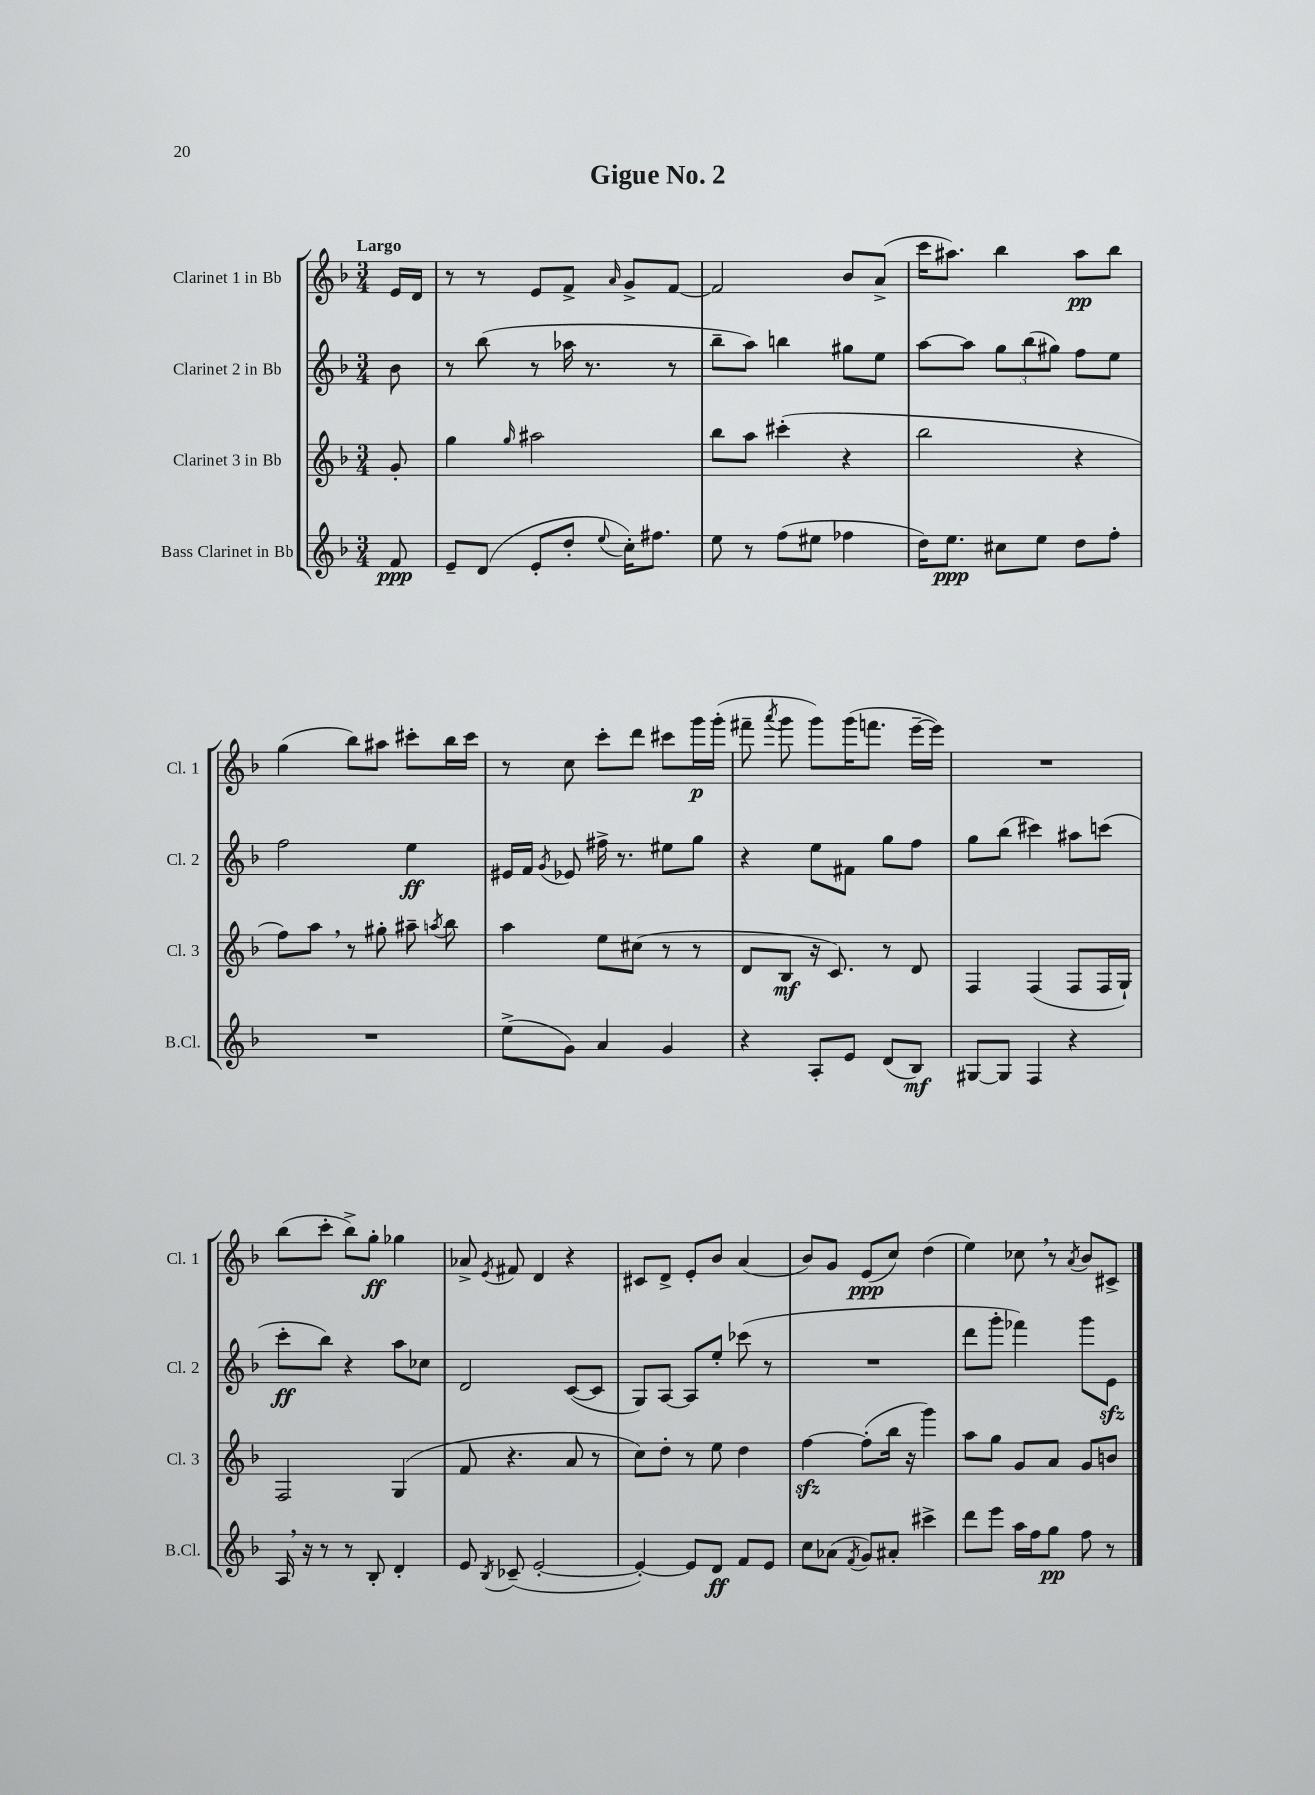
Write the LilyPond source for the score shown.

\header { title = "Gigue No. 2" }
<<
\new StaffGroup <<
\new Staff = "s0" \with { instrumentName = "Clarinet 1 in Bb" shortInstrumentName = "Cl. 1" } {
    \clef treble \key f \major \numericTimeSignature \time 3/4 \partial 8 \tempo "Largo"
    \autoBeamOff e'16[ d'16] |
    r8 r8 e'8[ f'8]-> \grace { a'16 } g'8[-> f'8]~ |
    f'2 bes'8[ a'8]->( |
    c'''16[ ais''8.]) bes''4 ais''8[\pp bes''8] |
    g''4( bes''8[) ais''8] cis'''8[-. bes''16 cis'''16] |
    r8 c''8 c'''8[-. d'''8] cis'''8[ g'''16\p g'''16]-.( |
    fis'''8-- \acciaccatura { a'''8 } g'''8 g'''8[) g'''16( f'''8.] e'''16[~-- e'''16]) |
    R2. |
    bes''8[( c'''8]-. bes''8[->) g''8]-.\ff ges''4 |
    aes'8-> \acciaccatura { e'8 } fis'8 d'4 r4 |
    cis'8[ d'8]-> e'8[-. bes'8] a'4( |
    bes'8[) g'8] e'8[\ppp( c''8]) d''4( |
    e''4) ces''8 \breathe r8 \acciaccatura { a'8 } bes'8[ cis'8]-> \bar "|." |
}
\new Staff = "s1" \with { instrumentName = "Clarinet 2 in Bb" shortInstrumentName = "Cl. 2" } {
    \clef treble \key f \major \numericTimeSignature \time 3/4 \partial 8
    \autoBeamOff bes'8 |
    r8 bes''8( r8 aes''16 r8. r8 |
    bes''8[-- a''8]) b''4 gis''8[ e''8] |
    a''8[~ a''8] \tuplet 3/2 { g''8[ bes''8( gis''8]) } f''8[ e''8] |
    f''2 e''4\ff |
    eis'16[ f'16] \acciaccatura { g'8 } ees'8 fis''16-> r8. eis''8[ g''8] |
    r4 e''8[ fis'8] g''8[ f''8] |
    g''8[ bes''8]( cis'''4) ais''8[ c'''8]( |
    c'''8[-.\ff bes''8]) r4 a''8[ ces''8] |
    d'2 c'8[~( c'8] |
    g8[) a8]~ a8[ e''8]-. ces'''8( r8 |
    R2. |
    d'''8[ g'''8]-. fes'''4) g'''8[ e'8]\sfz \bar "|." |
}
\new Staff = "s2" \with { instrumentName = "Clarinet 3 in Bb" shortInstrumentName = "Cl. 3" } {
    \clef treble \key f \major \numericTimeSignature \time 3/4 \partial 8
    \autoBeamOff g'8-. |
    g''4 \grace { g''16 } ais''2 |
    bes''8[ a''8] cis'''4-.( r4 |
    bes''2 r4 |
    f''8[) a''8] \breathe r8 gis''8-. ais''8-- \acciaccatura { a''8 } bes''8 |
    a''4 e''8[ cis''8]( r8 r8 |
    d'8[ bes8]\mf r16 c'8.) r8 d'8 |
    f4 f4( f8[ f16 g16]-!) |
    f2 g4( |
    f'8 r4. a'8 r8 |
    c''8[) d''8]-. r8 e''8 d''4 |
    f''4~\sfz f''8[-.( bes''16] r16 g'''4) |
    a''8[ g''8] g'8[ a'8] g'8[ b'8] \bar "|." |
}
\new Staff = "s3" \with { instrumentName = "Bass Clarinet in Bb" shortInstrumentName = "B.Cl." } {
    \clef treble \key f \major \numericTimeSignature \time 3/4 \partial 8
    \autoBeamOff f'8\ppp |
    e'8[-- d'8]( e'8[-. d''8]-. \appoggiatura { e''8 } c''16[-.) fis''8.] |
    e''8 r8 f''8[( eis''8] fes''4 |
    d''16[) e''8.]\ppp cis''8[ e''8] d''8[ f''8]-. |
    R2. |
    e''8[->( g'8]) a'4 g'4 |
    r4 a8[-. e'8] d'8[( bes8]\mf) |
    gis8[~ gis8] f4 r4 |
    a16 \breathe r16 r8 r8 bes8-. d'4-. |
    e'8 \acciaccatura { bes8 } ces'8--( e'2~-. |
    e'4~-.) e'8[ d'8]\ff f'8[ e'8] |
    c''8[ aes'8]( \acciaccatura { f'8 } g'8[) ais'8]-. cis'''4-> |
    d'''8[ e'''8] a''16[ f''16 g''8]\pp f''8 r8 \bar "|." |
}
>>
>>
\layout { \context { \Score \remove "Bar_number_engraver" } }
